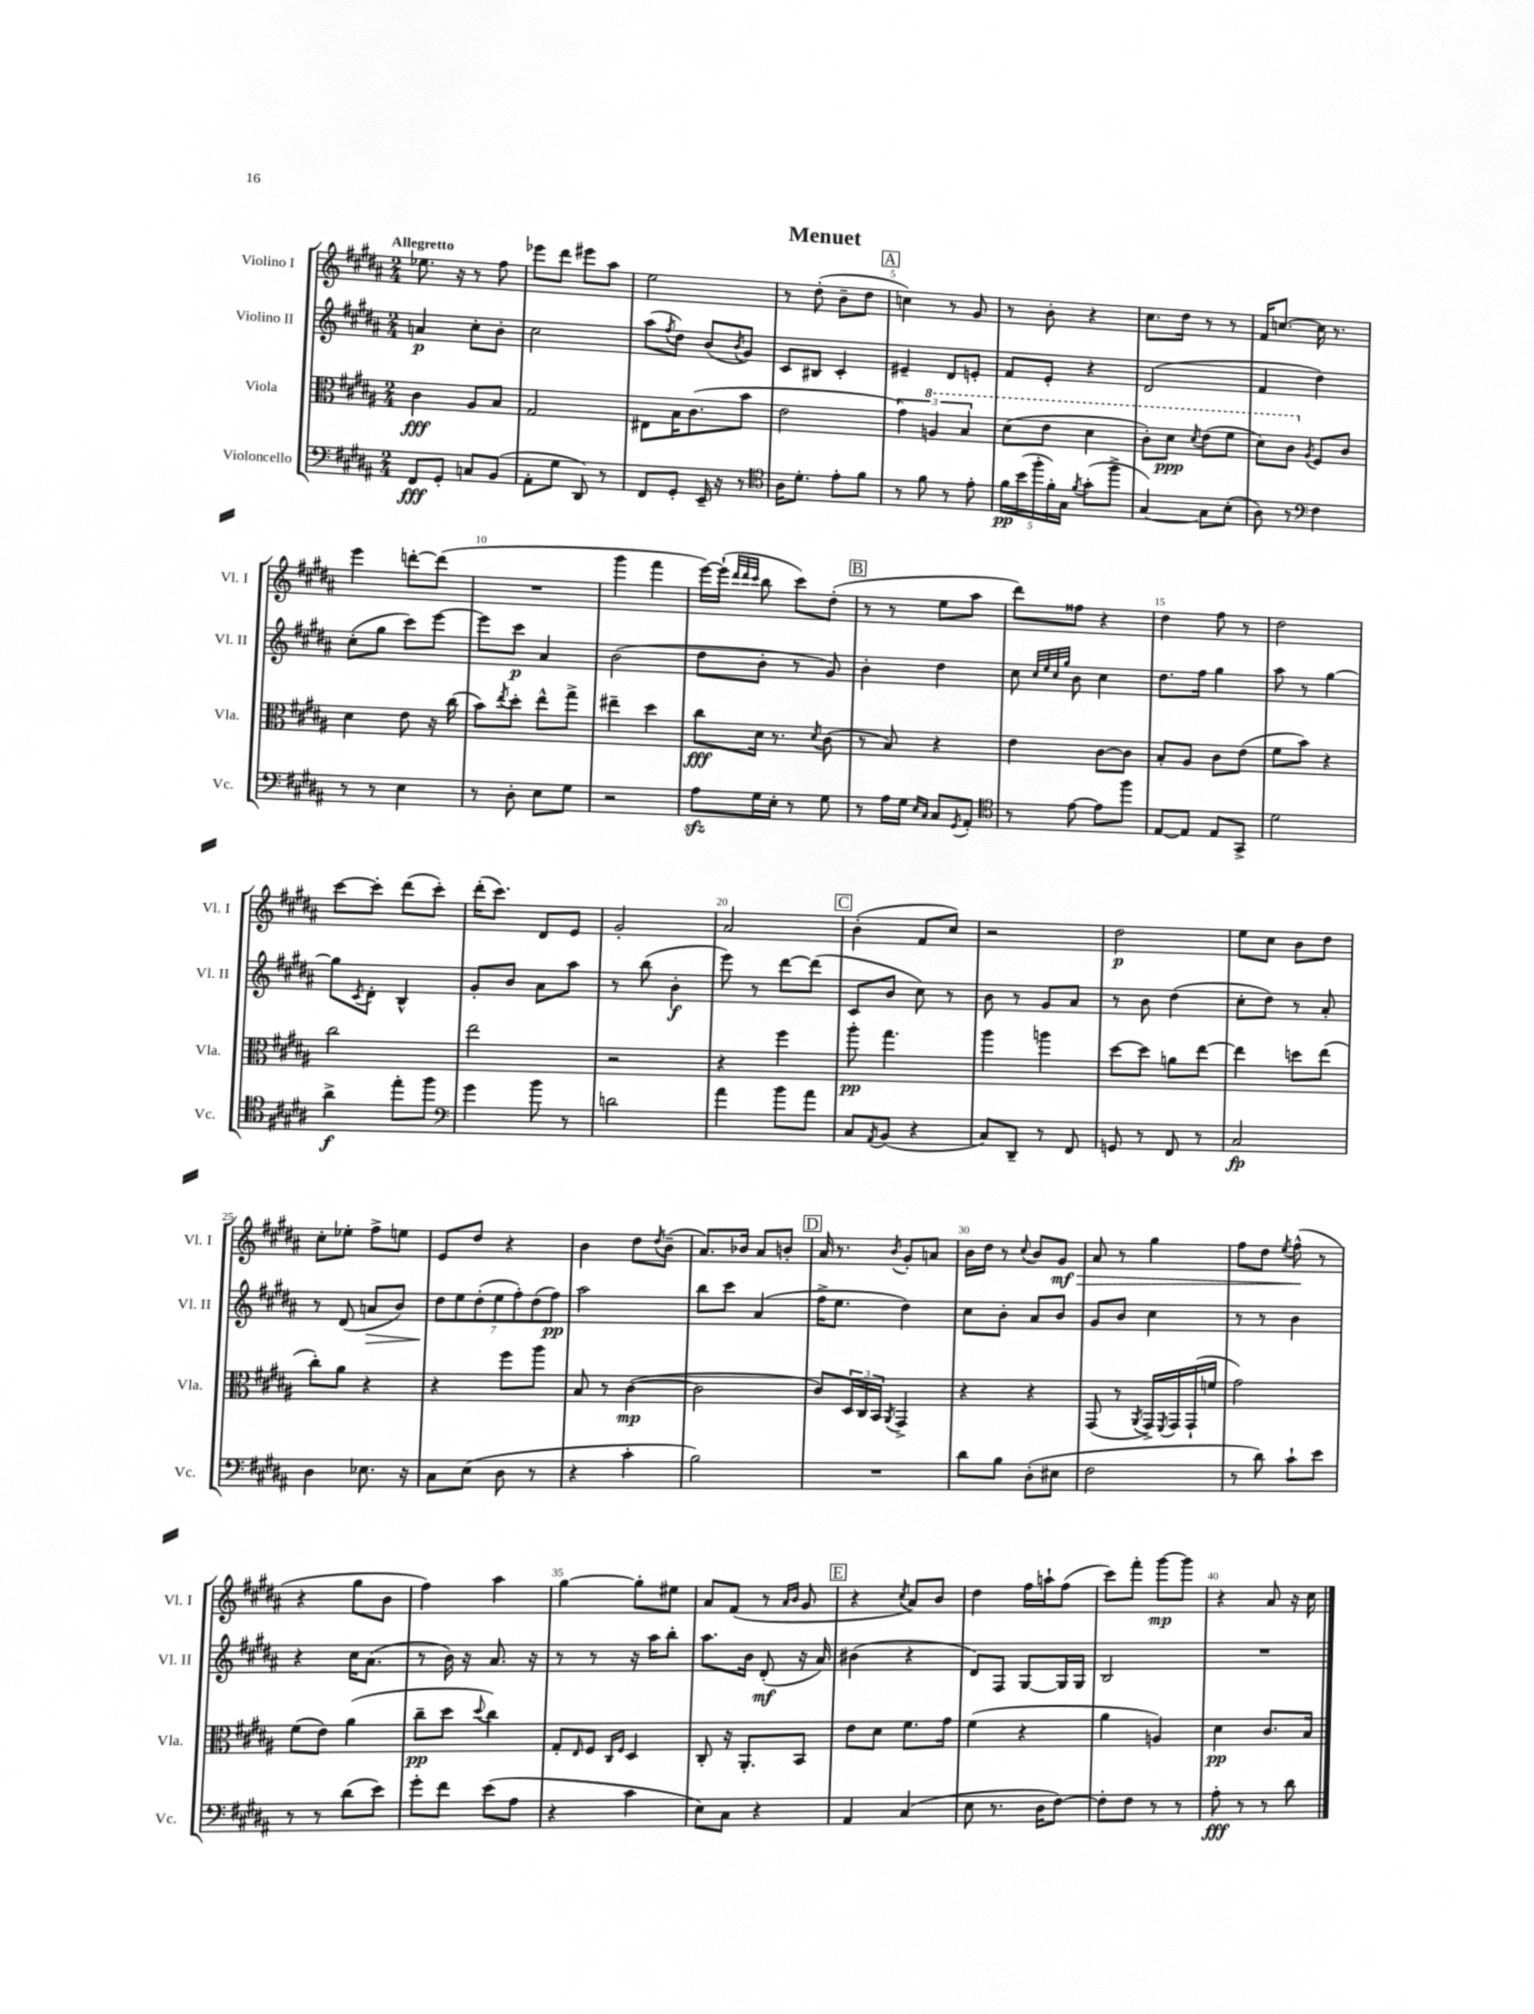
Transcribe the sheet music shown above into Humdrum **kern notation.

**kern	**dynam	**kern	**dynam	**kern	**dynam	**kern	**dynam
*part4	*part4	*part3	*part3	*part2	*part2	*part1	*part1
*staff4	*staff4	*staff3	*staff3	*staff2	*staff2	*staff1	*staff1
*I"Violoncello	*	*I"Viola	*	*I"Violino II	*	*I"Violino I	*
*I'Vc.	*	*I'Vla.	*	*I'Vl. II	*	*I'Vl. I	*
*clefF4	*	*clefC3	*	*clefG2	*	*clefG2	*
*k[f#c#g#d#a#]	*	*k[f#c#g#d#a#]	*	*k[f#c#g#d#a#]	*	*k[f#c#g#d#a#]	*
*M2/4	*	*M2/4	*	*M2/4	*	*M2/4	*
=1	=1	=1	=1	=1	=1	=1	=1
!	!	!	!	!	!	!LO:TX:a:B:t=Allegretto	!
8FF#/L	fff	4c#\	fff	4an/	p	8.ee-X\	.
8GG#'/J	.	.	.	.	.	.	.
.	.	.	.	.	.	16r	.
8Cn/L	.	8A#/L	.	8cc#'\L	.	8r	.
(8BB/J	.	8B/J	.	8b'\J	.	8ff#\	.
=2	=2	=2	=2	=2	=2	=2	=2
8AA#'\L	.	2G#/	.	2cc#\	.	8eee-X\L	.
8G#\J	.	.	.	.	.	8ddd#\J	.
8DD#/)	.	.	.	.	.	8eee#X\L	.
8r	.	.	.	.	.	8aa#\J	.
=3	=3	=3	=3	=3	=3	=3	=3
8FF#/L	.	8E#X\L	.	(8aa#\L	.	2ee\	.
.	.	.	.	8qff#/	.	.	.
8GG#'/J	.	16B\K	.	8dd#\J)	.	.	.
.	.	(8.c#\	.	.	.	.	.
16EE~/	.	.	.	(8b/L	.	.	.
16r	.	.	.	.	.	.	.
.	.	.	.	8qb/	.	.	.
8r	.	8b\J	.	8g#/J)	.	.	.
=4	=4	=4	=4	=4	=4	=4	=4
*clefC4	*	*	*	*	*	*	*
16A#\KL	.	2e\	.	8c#/L	.	8r	.
8.d#'\J	.	.	.	.	.	.	.
.	.	.	.	8B#X/J	.	(8dd#'\	.
8e'\L	.	.	.	4c#'/	.	8b~\L	.
8f#\J	.	.	.	.	.	8dd#\J	.
!!LO:REH:place=s1:t=A
=5	=5	=5	=5	=5	=5	=5	=5
8r	.	6g#\)	.	4e#X~/	.	4ccn\)	.
8f#\	.	.	.	.	.	.	.
*	*	*8va	*	*	*	*	*
.	.	6an/	.	.	.	.	.
8r	.	.	.	8d#/L	.	8r	.
.	.	6b/	.	.	.	.	.
8e'\	.	.	.	8en'/J	.	8g#/	.
=6	=6	=6	=6	=6	=6	=6	=6
20f#\LL	pp	(8dd#\L	.	8f#/L	.	8r	.
(20b\	.	.	.	.	.	.	.
20ff#'\	.	.	.	.	.	.	.
.	.	8ee\J	.	8e'/J	.	8b'\	.
20f#'\)	.	.	.	.	.	.	.
20G#\JJ	.	.	.	.	.	.	.
8qf#/	.	.	.	.	.	.	.
(8g#'\L	.	4dd#\	.	4r	.	4r	.
8ff#^\J	.	.	.	.	.	.	.
=7	=7	=7	=7	=7	=7	=7	=7
[4G#/)	.	8cc#'\L)	.	(2d#/	.	8.cc#\L	.
.	.	8dd#\J	ppp	.	.	.	.
.	.	.	.	.	.	16dd#\Jk	.
.	.	8qdd#/	.	.	.	.	.
8G#\L]	.	(8ee\L	.	.	.	8r	.
(8B'\J	.	8ff#\J	.	.	.	8r	.
=8	=8	=8	=8	=8	=8	=8	=8
8A#\)	.	8dd#\L)	.	4f#/	.	16f#/KL	.
.	.	.	.	.	.	[8.ccn/J	.
8r	.	8cc#\J	.	.	.	.	.
*clefF4	*	*	*	*	*	*	*
*	*	*X8va	*	*	*	*	*
.	.	8qA#/	.	.	.	.	.
4F#\	.	8F#/L	.	4dd#\)	.	16cc\]	.
.	.	.	.	.	.	8.r	.
.	.	8c#/J	.	.	.	.	.
!!LO:LB:g=z
=9	=9	=9	=9	=9	=9	=9	=9
8r	.	4d#\	.	(8cc#'\L	.	4eee\	.
8r	.	.	.	8gg#\J	.	.	.
4E\	.	8e\	.	8ccc#\L)	.	[8dddn'\L	.
.	.	16r	.	[8eee\J	.	(8ddd\J]	.
.	.	(16cc#\	.	.	.	.	.
=10	=10	=10	=10	=10	=10	=10	=10
8r	.	8b\L)	.	8eee\L]	.	2r	.
.	.	8qee/	.	.	.	.	.
8D#'\	.	8dd#'\J	.	8ccc#\J	p	.	.
8E\L	.	8ee^^\L	.	4a#/	.	.	.
8G#\J	.	8gg#^\J	.	.	.	.	.
=11	=11	=11	=11	=11	=11	=11	=11
2r	.	4ee#X~\	.	(2b\	.	4ggg#\	.
.	.	4dd#\	.	.	.	4fff#\	.
=12	=12	=12	=12	=12	=12	=12	=12
8A#zz\L	.	8cc#\L	fff	8dd#\L	.	[16eee\LL)	.
.	.	.	.	.	.	(16eee`\JJ]	.
.	.	.	.	.	.	32qqddd#/LLL	.
.	.	.	.	.	.	32qqddd#/	.
.	.	.	.	.	.	32qqccc#/JJJ	.
16G#\L	.	16d#\Jk	.	8b'\J	.	8bb\	.
16E'\JJ	.	8.r	.	.	.	.	.
8r	.	.	.	8r	.	8ccc#\L)	.
.	.	8qd#/	.	.	.	.	.
8G#\	.	(8c#\	.	8g#/)	.	(8dd#'\J	.
!!LO:REH:place=s1:t=B
=13	=13	=13	=13	=13	=13	=13	=13
8r	.	8r	.	4b'\	.	8r	.
16A#\LL	.	8B/)	.	.	.	8r	.
16G#\JJ	.	.	.	.	.	.	.
16qqE/LL	.	.	.	.	.	.	.
16qqC#/JJ	.	.	.	.	.	.	.
8C#/L	.	4r	.	4dd#\	.	8ee\L	.
8qGG#/	.	.	.	.	.	.	.
8AA#'/J	.	.	.	.	.	8aa#\J	.
=14	=14	=14	=14	=14	=14	=14	=14
*clefC4	*	*	*	*	*	*	*
8r	.	4e\	.	8cc#\	.	8ddd#\L)	.
.	.	.	.	32qqcc#/LLL	.	.	.
.	.	.	.	32qqee/	.	.	.
.	.	.	.	32qqcc#/	.	.	.
.	.	.	.	32qqgg#/JJJ	.	.	.
[8e\	.	.	.	8b\	.	8ff##X\J	.
8e\L]	.	[8c#\L	.	4cc#\	.	4r	.
8ff#\J	.	8c#\J]	.	.	.	.	.
=15	=15	=15	=15	=15	=15	=15	=15
[8E/L	.	8B'/L	.	8.dd#\L	.	4dd#\	.
8E/J]	.	8A#/J	.	.	.	.	.
.	.	.	.	16ff#\Jk	.	.	.
8E/L	.	8c#\L	.	4gg#\	.	8ff#\	.
8GG#^/J	.	(8e\J	.	.	.	8r	.
=16	=16	=16	=16	=16	=16	=16	=16
2d#\	.	8f#\L	.	8aa#\	.	2dd#\	.
.	.	8b\J)	.	8r	.	.	.
.	.	4r	.	[4gg#\	.	.	.
!!LO:LB:g=z
=17	=17	=17	=17	=17	=17	=17	=17
4a#^\	f	2cc#\	.	8gg#\L]	.	[8ccc#\L	.
.	.	.	.	8qc#/	.	.	.
.	.	.	.	8d#'\J	.	8ccc#'\J]	.
8ee'\L	.	.	.	4B^^/	.	(8ddd#\L	.
8ff#\J	.	.	.	.	.	8ccc#'\J)	.
=18	=18	=18	=18	=18	=18	=18	=18
*clefF4	*	*	*	*	*	*	*
4g#\	.	2ee\	.	8g#'/L	.	(16ddd#'\KL	.
.	.	.	.	.	.	8.ccc#\J)	.
.	.	.	.	8b/J	.	.	.
8b\	.	.	.	8a#\L	.	8d#/L	.
8r	.	.	.	8aa#\J	.	8e/J	.
=19	=19	=19	=19	=19	=19	=19	=19
2dn\	.	2r	.	8r	.	2g#'/	.
.	.	.	.	(8bb\	.	.	.
.	.	.	.	4b'\	f	.	.
=20	=20	=20	=20	=20	=20	=20	=20
4a#\	.	4r	.	8eee\)	.	2a#/	.
.	.	.	.	8r	.	.	.
8b\L	.	4ff#\	.	[8ddd#\L	.	.	.
8a#\J	.	.	.	(8ddd#\J]	.	.	.
!!LO:REH:place=s1:t=C
=21	=21	=21	=21	=21	=21	=21	=21
8C#/L	.	8aa#'\	pp	8c#/L	.	(4b'\	.
8qAA#/	.	.	.	.	.	.	.
(8BB/J	.	4.gg#\	.	8b/J	.	.	.
4r	.	.	.	8cc#\)	.	8f#/L	.
.	.	.	.	8r	.	8cc#/J)	.
=22	=22	=22	=22	=22	=22	=22	=22
8C#/L)	.	4aa#\	.	8b\	.	2r	.
8DD#~/J	.	.	.	8r	.	.	.
8r	.	4aan\	.	8g#/L	.	.	.
8FF#/	.	.	.	8a#/J	.	.	.
=23	=23	=23	=23	=23	=23	=23	=23
8GGn/	.	[8dd#\L	.	8r	.	2dd#\	p
8r	.	8dd#\J]	.	8b\	.	.	.
8FF#/	.	8an\L	.	(4dd#\	.	.	.
8r	.	[8ee\J	.	.	.	.	.
=24	=24	=24	=24	=24	=24	=24	=24
2C#/	fp	4ee\]	.	8cc#'\L	.	8ee\L	.
.	.	.	.	8dd#\J)	.	8cc#\J	.
.	.	8ddn\L	.	8r	.	8b\L	.
.	.	(8ee\J	.	8a#'/	.	8dd#\J	.
!!LO:LB:g=z
=25	=25	=25	=25	=25	=25	=25	=25
4D#\	.	8cc#'\L)	.	8r	.	8cc#'\L	.
.	.	8a#\J	.	(8d#/	.	8ee-X'\J	.
!	!	!	!	!	!LO:HP:b	!	!
8.E-X\	.	4r	.	8an/L	>	8ff#^\L	.
.	.	.	.	8b/J)	.	8een\J	.
16r	.	.	.	.	.	.	.
=26	=26	=26	=26	=26	=26	=26	=26
8C#\L	.	4r	.	14dd#\L	.	8e/L	.
.	.	.	.	14ee\	]	.	.
(8E\J	.	.	.	.	.	8dd#/J	.
.	.	.	.	(14dd#'\	.	.	.
.	.	.	.	14ee\	.	.	.
8D#\	.	8ff#\L	.	.	.	4r	.
.	.	.	.	14ff#'\)	.	.	.
.	.	.	.	(14dd#\	.	.	.
8r	.	8aa#\J	.	.	.	.	.
.	.	.	.	14ff#\J)	pp	.	.
=27	=27	=27	=27	=27	=27	=27	=27
4r	.	8B/	.	2aa#\	.	4b\	.
.	.	8r	.	.	.	.	.
4c#'\	.	([4c#\	mp	.	.	8dd#\L	.
.	.	.	.	.	.	8qdd#/	.
.	.	.	.	.	.	(8b~\J	.
=28	=28	=28	=28	=28	=28	=28	=28
2B\)	.	2c#\]	.	8bb\L	.	8.a#/L)	.
.	.	.	.	8ccc#\J	.	.	.
.	.	.	.	.	.	16b-X/Jk	.
.	.	.	.	(4a#/	.	8a#/L	.
.	.	.	.	.	.	8bn'/J	.
!!LO:REH:place=s1:t=D
=29	=29	=29	=29	=29	=29	=29	=29
2r	.	8c#/L)	.	16ff#^\KL	.	16a#/	.
.	.	.	.	8.ee\J	.	8.r	.
.	.	24D#/L	.	.	.	.	.
.	.	24C#/	.	.	.	.	.
.	.	24BB/JJ	.	.	.	.	.
.	.	8qAA#/	.	.	.	8qb/	.
.	.	4GG#^/	.	4dd#\)	.	8g#'/L	.
.	.	.	.	.	.	8an/J	.
=30	=30	=30	=30	=30	=30	=30	=30
8d#\L	.	4r	.	8cc#\L	.	16b\LL	.
.	.	.	.	.	.	16dd#\JJ	.
8B\J	.	.	.	8b'\J	.	8r	.
.	.	.	.	.	.	8qqcc#/	.
(8D#'\L	.	4r	.	8a#/L	.	8b/L	.
!	!	!	!	!	!	!	!LO:HP:b
8E#X\J	.	.	.	8b/J	.	8g#/J	> mf
=31	=31	=31	=31	=31	=31	=31	=31
2F#\	.	(8GG#/	.	8g#/L	.	8a#/	.
.	.	8r	.	8b/J	.	8r	.
.	.	8qAA#/	.	.	.	.	.
.	.	16GG#^/LL)	.	4cc#\	.	4gg#\	.
.	.	8qFF#/	.	.	.	.	.
.	.	16GG#/	.	.	.	.	.
.	.	(16GG#`/	.	.	.	.	.
.	.	16fn/JJ	.	.	.	.	.
=32	=32	=32	=32	=32	=32	=32	=32
8r	.	2g#\)	.	8r	.	8ff#\L	.
8d#\)	.	.	.	8r	.	8dd#\J	.
.	.	.	.	.	.	8qee/	.
8c#`\L	.	.	.	4b\	.	(8ff#^^\	.
8e\J	.	.	.	.	.	8r	]
!!LO:LB:g=z
=33	=33	=33	=33	=33	=33	=33	=33
8r	.	(8f#\L	.	4r	.	4r	.
8r	.	8e\J)	.	.	.	.	.
(8d#\L	.	(4a#\	.	16cc#\KL	.	8gg#\L	.
.	.	.	.	(8.a#\J	.	.	.
8e\J)	.	.	.	.	.	8b\J	.
=34	=34	=34	=34	=34	=34	=34	=34
8g#'\L	.	8cc#~\L	pp	8r	.	4ff#\)	.
8f#\J	.	8dd#\J	.	16b\)	.	.	.
.	.	.	.	16r	.	.	.
.	.	8qqdd#/	.	.	.	.	.
(8e\L	.	4cc#\)	.	8.a#/	.	4aa#\	.
8A#\J	.	.	.	.	.	.	.
.	.	.	.	16r	.	.	.
=35	=35	=35	=35	=35	=35	=35	=35
4r	.	8G#'/L	.	8r	.	[4gg#\	.
.	.	16qqE/	.	.	.	.	.
.	.	8F#/J	.	8r	.	.	.
.	.	16qqC#/LL	.	.	.	.	.
.	.	16qqF#/JJ	.	.	.	.	.
4c#\	.	4D#/	.	16r	.	8gg#'\L]	.
.	.	.	.	16aa#\KL	.	.	.
.	.	.	.	8bb'\J	.	8ee#X\J	.
=36	=36	=36	=36	=36	=36	=36	=36
8E\L)	.	8C#'/	.	8.aa#\L	.	8a#/L	.
8C#\J	.	16r	.	.	.	(8f#/J	.
.	.	8.AA#'/L	.	16b\Jk	.	.	.
4r	.	.	.	(8d#'/	mf	8r	.
.	.	.	.	.	.	16qqa#/LL	.
.	.	.	.	.	.	16qqb/JJ	.
.	.	8BB/J	.	16r	.	8g#/	.
.	.	.	.	16a#/)	.	.	.
!!LO:REH:place=s1:t=E
=37	=37	=37	=37	=37	=37	=37	=37
4AA#/	.	8e\L	.	(4b#X\	.	4r	.
.	.	8d#\J	.	.	.	.	.
.	.	.	.	.	.	8qcc#/	.
(4C#/	.	8.f#\L	.	4r	.	8a#/L)	.
.	.	.	.	.	.	8b/J	.
.	.	16g#\Jk	.	.	.	.	.
=38	=38	=38	=38	=38	=38	=38	=38
8E\	.	(4f#\	.	8d#/L)	.	4dd#\	.
8.r	.	.	.	8F#/J	.	.	.
.	.	4r	.	[8G#/L	.	16ff#\LL	.
16D#\KL	.	.	.	.	.	16aan`\J	.
[8F#\J)	.	.	.	16G#/L]	.	(8ff#\J	.
.	.	.	.	16G#/JJ	.	.	.
=39	=39	=39	=39	=39	=39	=39	=39
8F#'\L]	.	4a#\	.	2B/	.	8ccc#\L)	.
8F#\J	.	.	.	.	.	8fff#'\J	.
8r	.	4An/)	.	.	.	[8ggg#\L	mp
8r	.	.	.	.	.	8ggg#\J]	.
=40	=40	=40	=40	=40	=40	=40	=40
8A#'\	fff	4d#\	pp	2r	.	4r	.
8r	.	.	.	.	.	.	.
8r	.	8.c#/L	.	.	.	8a#/	.
8d#\	.	.	.	.	.	16r	.
.	.	16B/Jk	.	.	.	16cc#\	.
==	==	==	==	==	==	==	==
*-	*-	*-	*-	*-	*-	*-	*-
